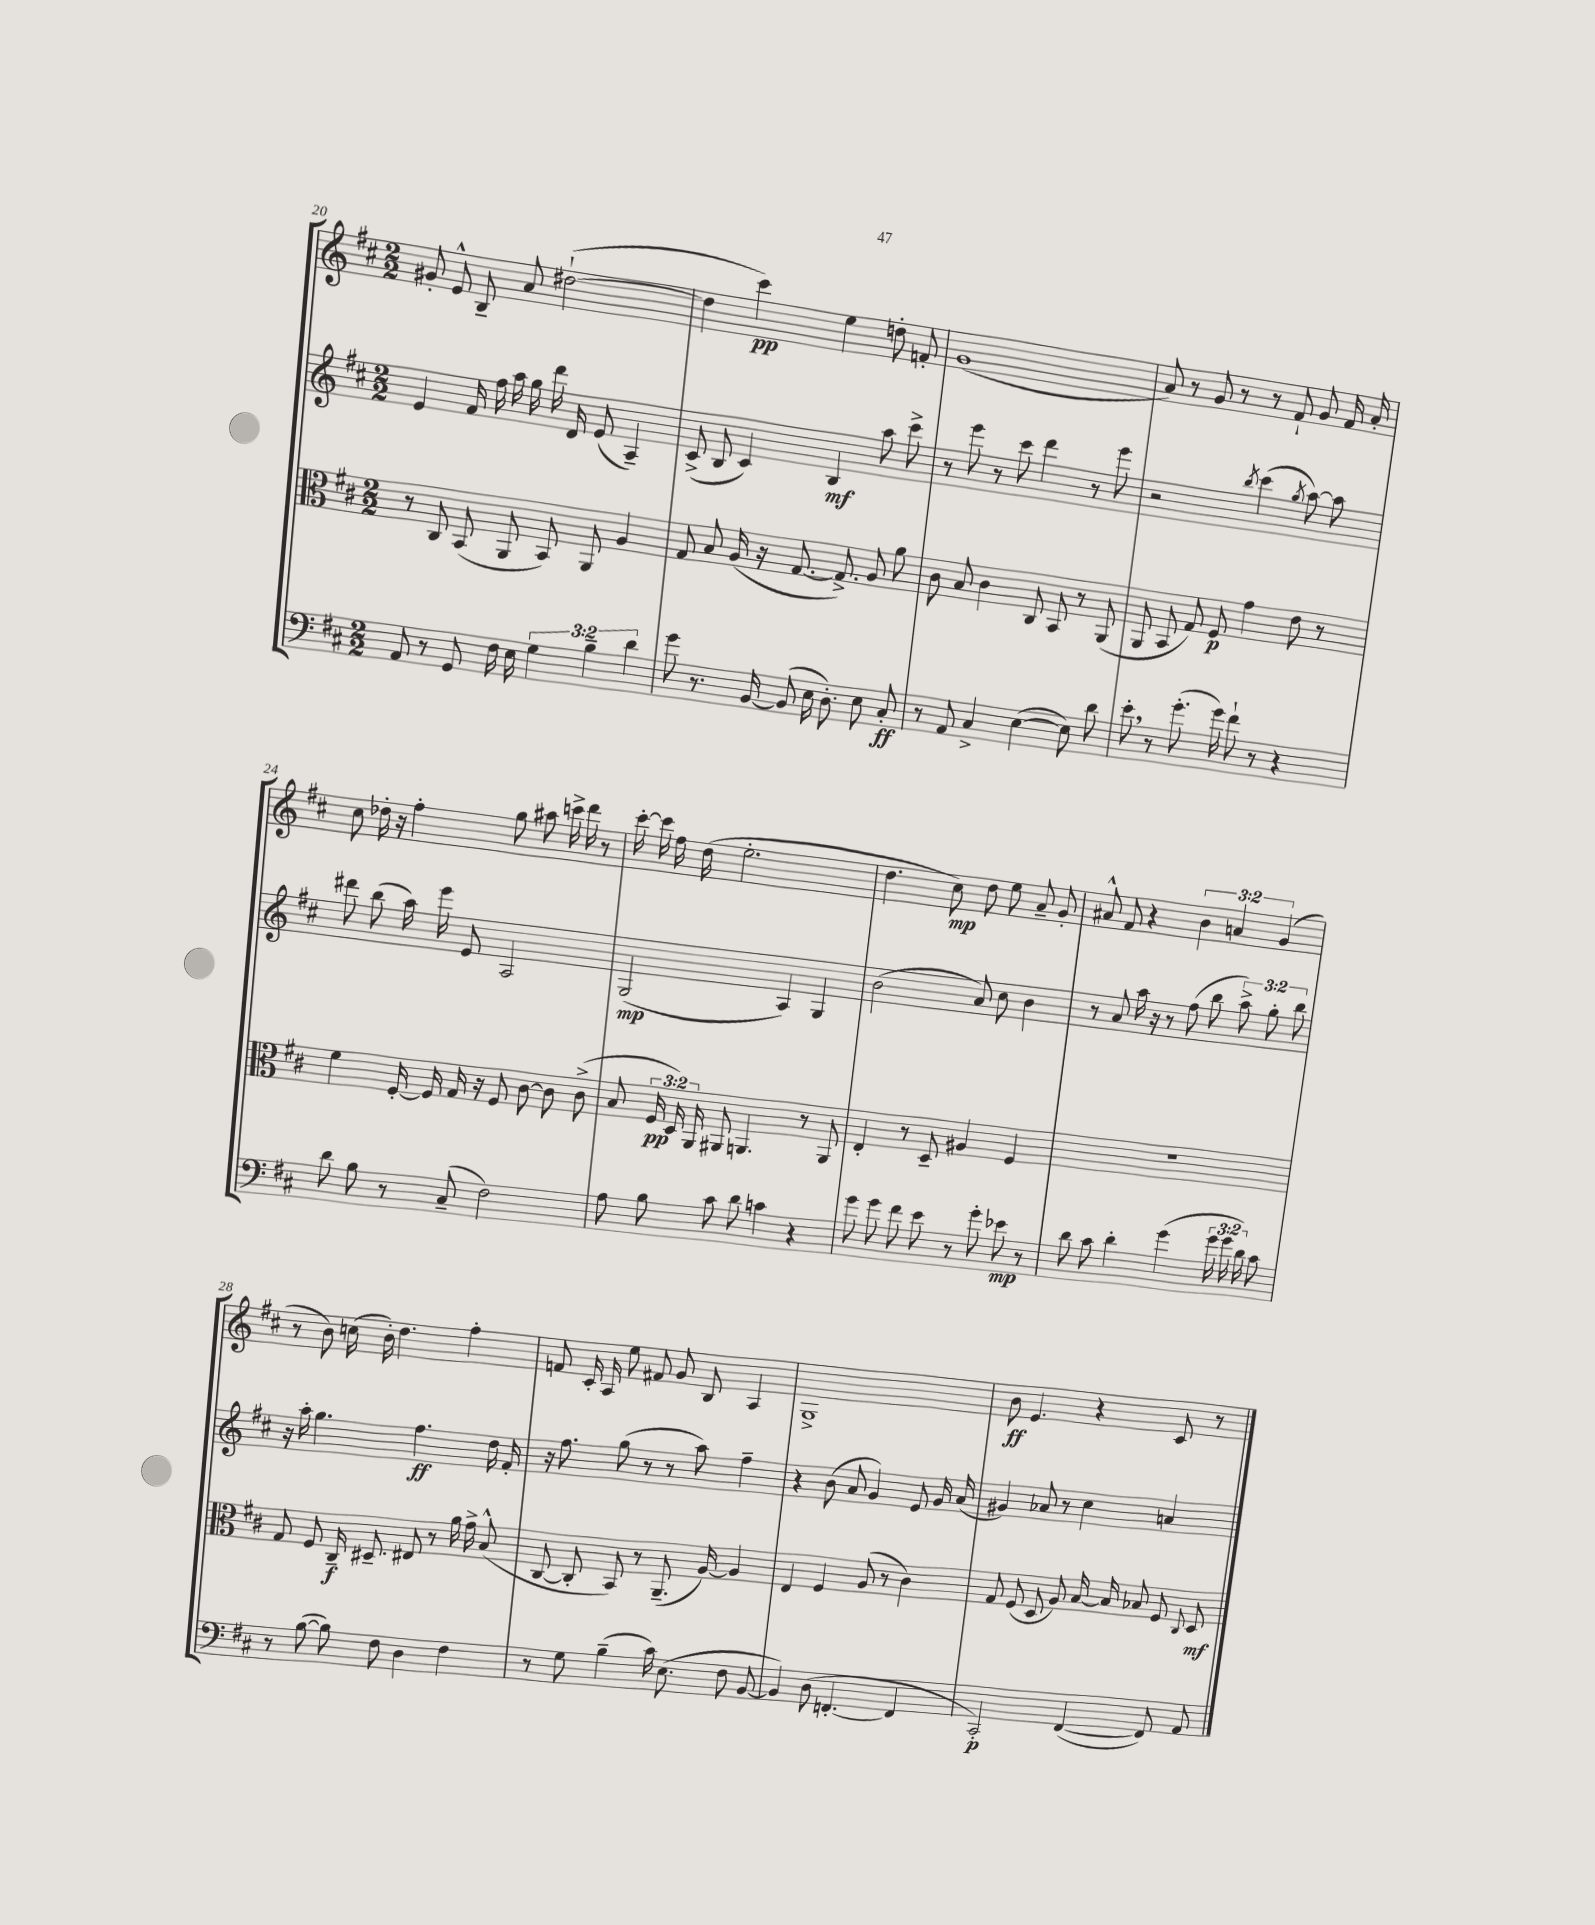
<<
\new StaffGroup <<
\new Staff = "s0" {
    \clef treble \key d \major \numericTimeSignature \time 2/2 \override Staff.TupletNumber.text = #tuplet-number::calc-fraction-text
    \autoBeamOff gis'8-. e'8-^ b8-- a'8 dis''2~-!( |
    dis''4 cis'''4\pp) e''4 d''8-. f'8-. |
    g'1( |
    a'8) r8 g'8 r8 r8 fis'8-! g'8 fis'16 a'16-. |
    cis''8 des''16-. r16 fis''4-. g''8 ais''8 c'''16-> d'''16 r8 |
    cis'''16~-. cis'''16 fis''16 d''16( e''2.-. |
    d''4. cis''8\mp) d''8 e''8 a'8-- g'8-. |
    ais'8-^ fis'8 r4 \tuplet 3/2 { b'4 a'4 g'4( } |
    r8 b'8) c''16( b'16-.) d''4. fis''4-. |
    f'8 cis'16-. a16 e''8 fis'8 g'8 b8 a4 |
    g1-> |
    b'8\ff e'4. r4 cis'8 r8 \bar "|." |
}
\new Staff = "s1" {
    \clef treble \key d \major \numericTimeSignature \time 2/2 \override Staff.TupletNumber.text = #tuplet-number::calc-fraction-text
    \autoBeamOff e'4 fis'16 fis''16 a''16 g''16 d'''16 d'16 e'8( a4--) |
    cis'8->( b8 cis'4) b4\mf a''8 cis'''8-> |
    r8 e'''8 r8 cis'''8 d'''4 r8 e'''8 |
    r2 \acciaccatura { b''8 } cis'''4( \acciaccatura { g''8 } a''8~) a''8 |
    dis'''8 b''8( a''16) e'''16 e'8 a2 |
    g2\mp( a4) g4 |
    b'2( a'8) cis''8 b'4 |
    r8 a'8 a''16 r16 r8 fis''8( b''8 \tuplet 3/2 { a''8->) g''8-. b''8 } |
    r16 a''16-. g''4. fis''4.\ff d''16 fis'16-. |
    r16 fis''8. g''8( r8 r8 a''8) fis''4-- |
    r4 b'8( a'8 g'4) e'8 g'16 a'16( |
    gis'4) aes'8 r8 cis''4 a'4 \bar "|." |
}
\new Staff = "s2" {
    \clef alto \key d \major \numericTimeSignature \time 2/2 \override Staff.TupletNumber.text = #tuplet-number::calc-fraction-text
    \autoBeamOff r8 cis8 b,8( a,8 b,8) a,8 a4 |
    g8 b8 a16( r16 g8.~ g8.->) a8 a'8 |
    cis'8 b8 cis'4 cis8 b,8 r8 a,8( |
    a,8 b,8 g8) fis8\p g'4 e'8 r8 |
    fis'4 fis16~-. fis16 g16 r16 fis8 cis'8~ cis'8 cis'8->( |
    b8 \tuplet 3/2 { fis16\pp d16) a,16 } ais,8 a,4. r8 a,8 |
    e4-. r8 d8-- ais4 fis4 |
    R1 |
    g8 fis8 cis16--\f dis8.-- eis8 r8 a'16 g'16-> b8-^( |
    cis8~ cis8-. b,8) r8 a,8.--( a16~) a4 |
    e4 fis4 a8( r8 cis'4) |
    g8 fis8( d8 a8) b16~ b16 bes8 fis8 \appoggiatura { cis8 } d8\mf \bar "|." |
}
\new Staff = "s3" {
    \clef bass \key d \major \numericTimeSignature \time 2/2 \override Staff.TupletNumber.text = #tuplet-number::calc-fraction-text
    \autoBeamOff a,8 r8 g,8 fis16 e16 \tuplet 3/2 { g4 b4-- d'4 } |
    g'8 r8. b,16~ b,8( e16 d8.-.) e8 cis8-.\ff |
    r8 a,8 cis4-> e4~( e8) d'8 |
    e'8-. \breathe r8 g'8.-.( g'16) fis'8-! r8 r4 |
    d'8 b8 r8 cis8--( fis2) |
    a8 b8 cis'8 d'8 c'4 r4 |
    g'8 g'8 fis'8 e'8 r8 g'8-. ees'8\mp r8 |
    d'8 cis'8 d'4-. g'4( \tuplet 3/2 { g'16 g'16 d'16) } cis'8 |
    r8 b8~( b8) fis8 d4 fis4 |
    r8 g8 b4--( cis'16) e8.( fis8 b,8~ |
    b,4) d8( f,4.~-. f,4 |
    cis,2-.\p) fis,4~( fis,8) a,8 \bar "|." |
}
>>
>>
\layout { \context { \Score currentBarNumber = #20 } }
